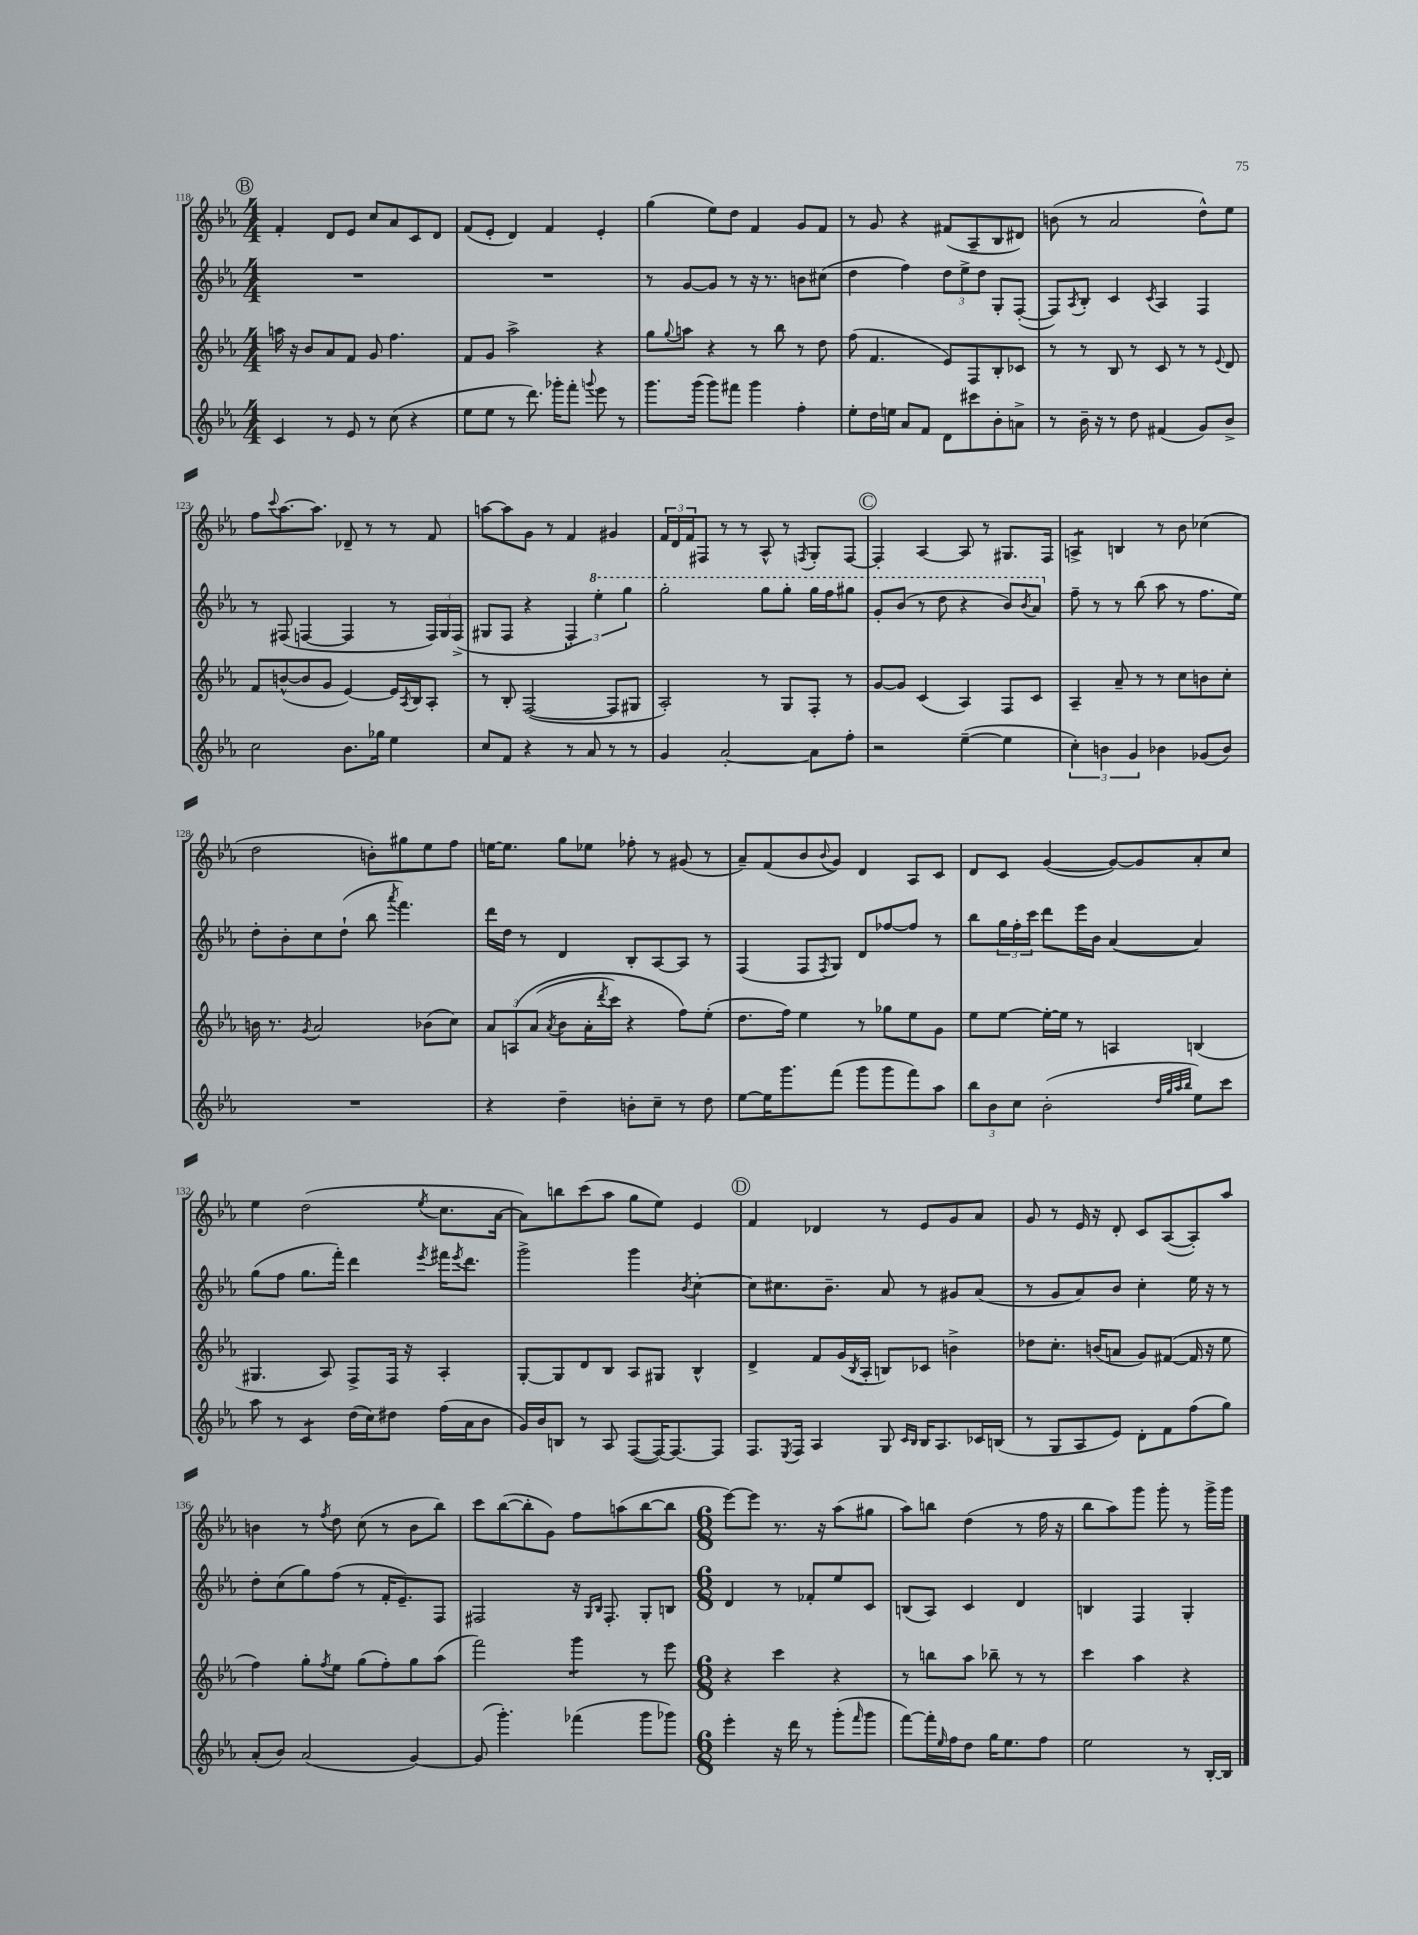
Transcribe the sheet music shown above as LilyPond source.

<<
\new StaffGroup <<
\new Staff = "s0" {
    \clef treble \key ees \major \numericTimeSignature \time 4/4
    \mark \markup { \circle "B" } f'4-. d'8 ees'8 c''8 aes'8 c'8 d'8 |
    f'8( ees'8-. d'4) f'4 ees'4-. |
    g''4( ees''8) d''8 f'4 g'8 f'8 |
    r8 g'8 r4 fis'8( aes8-- bes8 dis'8) |
    b'8( r8 aes'2 d''8-^) ees''8 |
    f''8 \appoggiatura { c'''8 } aes''8.~ aes''8. des'8-- r8 r8 f'8 |
    a''8~ a''8 g'8 r8 f'4 gis'4 |
    \tuplet 3/2 { f'16 d'16 f'16 } fis8 r8 r8 aes8-^ r8 \acciaccatura { f8 } g8-. f8~ |
    \mark \markup { \circle "C" } f4-. aes4~ aes8 r8 gis8. f16 |
    a4:8-> b4 r8 bes'8 ces''4( |
    d''2 b'8-.) gis''8 ees''8 f''8 |
    e''16~ e''8. g''8 ees''8 fes''8-. r8 gis'8( r8 |
    aes'8--) f'8( bes'8 \appoggiatura { bes'8 } g'8) d'4 aes8 c'8 |
    d'8 c'8 g'4~( g'8~) g'8 aes'8-. c''8 |
    ees''4 d''2( \acciaccatura { ees''8 } c''8. aes'16~ |
    aes'8) b''8 c'''8( aes''8 g''8 ees''8) ees'4 |
    \mark \markup { \circle "D" } f'4 des'4 r8 ees'8 g'8 aes'8 |
    g'8 r8 ees'16 r16 d'8-. c'8 aes8~( aes8-.) aes''8 |
    b'4 r8 \acciaccatura { f''8 } d''8 c''8( r8 b'8 bes''8) |
    c'''8 bes''8~( bes''8-. g'8) f''8 a''8( bes''8~ bes''8 |
    \numericTimeSignature \time 6/8 ees'''8~) ees'''8 r8. r16 aes''8( gis''8 |
    aes''8) b''8 d''4( r8 f''16 r16 |
    bes''8 aes''8) g'''8 g'''8-. r8 g'''16-> g'''16 \bar "|." |
}
\new Staff = "s1" {
    \clef treble \key ees \major \numericTimeSignature \time 4/4
    \mark \markup { \circle "B" } R1 |
    R1 |
    r8 g'8~ g'8 r8 r16 r8. b'8 cis''8( |
    d''4 f''4) \tuplet 3/2 { d''8 ees''8-> d''8 } g8-. f8~-.( |
    f8) \acciaccatura { aes8 } bes8-. c'4 \acciaccatura { c'8 } aes4 f4 |
    r8 fis8( f4~ f4 r8 \tuplet 3/2 { f16) g16 f16->( } |
    gis8 f8 r4 \tuplet 3/2 { f4-.) \ottava #1 ees'''4-. g'''4 } |
    g'''2-. g'''8 g'''8-. g'''16 f'''16 gis'''8 |
    \mark \markup { \circle "C" } g''8-. bes''8( r8 d'''8 r4 bes''8) \acciaccatura { bes''8 } aes''8 \ottava #0 |
    f''8-- r8 r8 bes''8( aes''8 r8 f''8. ees''16) |
    d''8-. bes'8-. c''8 d''8-!( bes''8 \acciaccatura { aes'''8 } f'''4.) |
    d'''16 d''16 r8 d'4 bes8-. aes8~ aes8 r8 |
    f4( f8 \acciaccatura { f8 } g8) d'8 fes''8~ fes''8 r8 |
    bes''8 \tuplet 3/2 { g''16 f''16-. c'''16 } d'''8 ees'''16 bes'16 aes'4~( aes'4) |
    g''8( f''8 g''8. f'''16-.) d'''4 \acciaccatura { ees'''8 } fis'''16 \acciaccatura { ees'''8 } d'''8. |
    g'''2-> g'''4 \acciaccatura { bes'8 } c''4~-. |
    \mark \markup { \circle "D" } c''8 cis''8. bes'8.-- aes'8 r8 gis'8 aes'8( |
    r8 g'8 aes'8) bes'8 c''4-. ees''16 r16 r8 |
    d''8-. c''8( g''8) f''8( r8 f'16-. ees'8.--) f8 |
    fis2 r16 \grace { g16 bes16 } fis8.-. g8-. b8 |
    \numericTimeSignature \time 6/8 d'4 r8 fes'8-. ees''8 c'8 |
    b8( aes8) c'4 d'4 |
    b4 f4 g4-. \bar "|." |
}
\new Staff = "s2" {
    \clef treble \key ees \major \numericTimeSignature \time 4/4
    \mark \markup { \circle "B" } a''16 r16 bes'8 aes'8 f'8 g'8 f''4. |
    f'8 g'8 aes''2-> r4 |
    g''8 \appoggiatura { g''8 } a''8 r4 r8 bes''8 r8 d''8 |
    f''8( f'4. ees'8) f8 bes8-. ces'8 |
    r8 r8 bes8 r8 c'8 r8 r8 \appoggiatura { ees'8 } d'8 |
    f'8 b'8~-^( b'8 g'8 ees'4~) ees'16 \acciaccatura { aes8 } bes16 aes8-. |
    r8 bes8-. f2~( f8 gis8 |
    aes2-.) r8 g8 f8-. r8 |
    \mark \markup { \circle "C" } g'8~ g'8 c'4( aes4) f8 c'8 |
    aes4-- aes'8-- r8 r8 c''8 b'8 c''8-. |
    b'16 r8. \acciaccatura { g'8 } aes'2 bes'8( c''8) |
    \tuplet 3/2 { aes'8 a8\( aes'8( } \acciaccatura { aes'8 } bes'8 aes'16-. \acciaccatura { d'''8 } c'''16) r4 f''8\) ees''8-.( |
    d''8. f''16) ees''4 r8 ges''8 ees''8 g'8 |
    ees''8 ees''8~ ees''16~-. ees''16 r8 a4 b4( |
    gis4. aes8) f8-> f16 r16 aes4-. |
    g8~-. g8 d'8 bes8 aes8 gis8 bes4-^ |
    \mark \markup { \circle "D" } d'4-> f'8 g'16( \acciaccatura { bes8 } aes16-. b8) ces'8 b'4-> |
    des''8 c''8.-. b'16( a'8 g'8) fis'8~( fis'16 r16 ees''8 |
    f''4) g''8-. \acciaccatura { f''8 } ees''8 g''8( f''8-.) g''8 aes''8( |
    f'''2) g'''4:8 r8 ees'''8 |
    \numericTimeSignature \time 6/8 r4 c'''4 r4 |
    r8 b''8 aes''8 bes''8-- r8 r8 |
    c'''4 aes''4 r4 \bar "|." |
}
\new Staff = "s3" {
    \clef treble \key ees \major \numericTimeSignature \time 4/4
    \mark \markup { \circle "B" } c'4 r8 ees'8 r8 c''8( r4 |
    ees''8 ees''8 r8 d'''8.) ges'''16-. f'''8-. \appoggiatura { g'''8 } ees'''8 r8 |
    g'''8. g'''16( g'''8) fis'''8 g'''4 f''4-. |
    ees''8-. d''16 e''16 aes'8 f'8 d'8 cis'''8 bes'8-. a'8-> |
    r8 bes'16-- r16 r8 d''8 fis'4( g'8) bes'8-> |
    c''2 bes'8. ges''16 ees''4 |
    c''8 f'8 r4 r8 aes'8 r8 r8 |
    g'4 aes'2~-. aes'8 f''8-. |
    \mark \markup { \circle "C" } r2 ees''4~--( ees''4 |
    \tuplet 3/2 { c''4-.) b'4 g'4 } bes'4 ges'8( bes'8) |
    R1 |
    r4 d''4-- b'8-. c''8-- r8 d''8 |
    ees''8~ ees''16 g'''8. f'''8( g'''8 g'''8 f'''8) aes''8 |
    \tuplet 3/2 { bes''8 bes'8 c''8 } bes'2-.( \grace { d''32 g''32 aes''32 bes''32 } ees''8) c'''8 |
    aes''8 r8 c'4:8 d''16( c''16) dis''8 f''16( aes'16 bes'8 |
    g'16) bes'16 b8 r8 aes8 f8~( f16~) f8.~ f8 |
    \mark \markup { \circle "D" } f8. \acciaccatura { ees8 } f16 aes4 g8 \grace { c'16 bes16 } bes16 aes8. ces'16 b16( |
    r8 g8 aes8 ees'8) d'8-. f'8 f''8( g''8) |
    aes'8-.( bes'8) aes'2( g'4~) |
    g'8( g'''4.-.) fes'''4( g'''8 ges'''8) |
    \numericTimeSignature \time 6/8 ees'''4-. r16 d'''16 r8 g'''8-.( \grace { f'''16 } g'''8 |
    f'''8~) f'''16-. \grace { ees''16 } f''16 d''8 g''16 ees''8. f''8 |
    ees''2 r8 bes16~-. bes16 \bar "|." |
}
>>
>>
\layout { \context { \Score currentBarNumber = #118 } }
